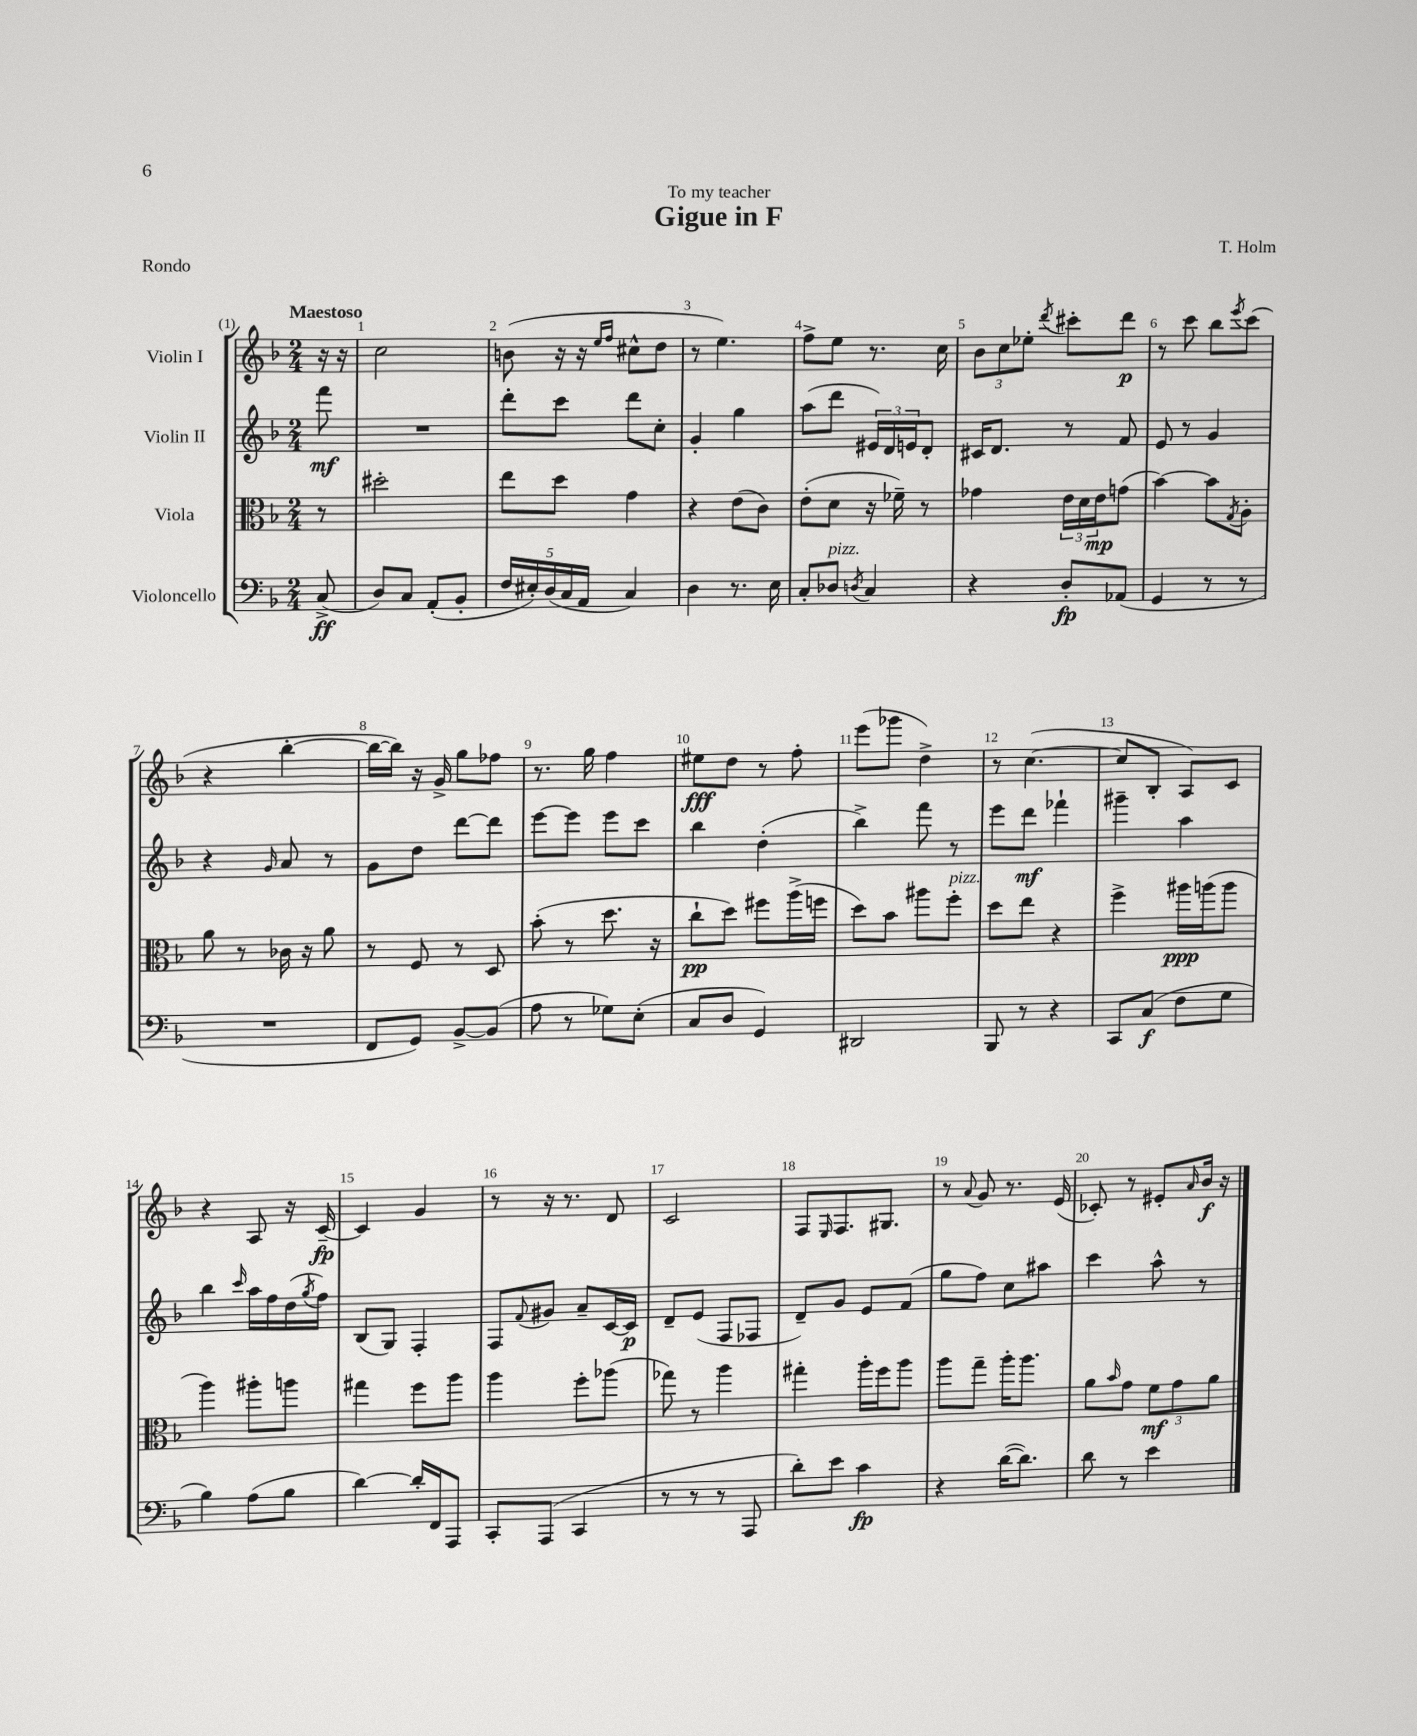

**kern	**kern	**kern	**kern
*staff4	*staff3	*staff2	*staff1
*clefF4	*clefC3	*clefG2	*clefG2
*k[b-]	*k[b-]	*k[b-]	*k[b-]
*M2/4	*M2/4	*M2/4	*M2/4
(8C^/	8r	8fff\	16r
.	.	.	16r
=	=	=	=
8D/L)	2dd#'\	2r	2cc\
8C/J	.	.	.
(8AA'/L	.	.	.
8BB-'/J	.	.	.
=	=	=	=
20F/LL	8ee\L	8ddd'\L	(8b\
20E#'/)	.	.	.
(20D/	.	.	.
.	8dd\J	8ccc\J	16r
20C/	.	.	.
.	.	.	16r
20AA/JJ	.	.	.
.	.	.	16qqee/LL
.	.	.	16qqff/JJ
4C/)	4g\	8ddd\L	8cc#^^\L
.	.	8cc'\J	8dd\J
=	=	=	=
4D\	4r	4g'/	8r
.	.	.	4.ee\)
8.r	(8e\L	4gg\	.
.	8c\J)	.	.
16E\	.	.	.
=	=	=	=
8C'/L	(8e'\L	(8aa\L	8ff^\L
8D-/J	8d\J	8ddd\J	8ee\J
8qD/	.	.	.
4C/	16r	24e#/LL)	8.r
.	.	24d/	.
.	16f-~\)	.	.
.	.	24e/J	.
.	8r	8d'/J	.
.	.	.	16cc\
=	=	=	=
4r	4g-\	16c#/LK	12b-\L
.	.	8.d/J	.
.	.	.	12cc\
.	.	.	12ee-'\J
.	.	.	8qddd/
8D'/L	24e\LL	8r	8ccc#'\L
.	24d\	.	.
.	24e\J	.	.
(8AA-/J	(8g\J	8f/	8ddd\J
=	=	=	=
4GG/	[4b-\)	8e/	8r
.	.	8r	8ccc\
8r	8b-\]L	4g/	8bb-\L
.	8qG/	.	8qeee/
8r	8A'\J	.	(8ccc\J
=	=	=	=
2r	8a\	4r	4r
.	8r	.	.
.	.	16qqg/	.
.	16c-\	8a/	[4bb-'\
.	16r	.	.
.	8a\	8r	.
=	=	=	=
8FF/L	8r	8g\L	16bb-\_LL
.	.	.	16bb-\]JJ)
8GG/J)	8F/	8dd\J	16r
.	.	.	16g^/
[8BB-^/L	8r	[8ddd\L	8gg\L
(8BB-/]J	8D/	8ddd\]J	8ff-\J
=	=	=	=
8A\	(8b-'\	[8eee\L	8.r
8r	8r	8eee\]J	.
.	.	.	16gg\
8G-\L)	8.dd\	8eee\L	4ff\
(8E'\J	.	8ccc\J	.
.	16r	.	.
=	=	=	=
8C/L	8cc`\L	4bb-\	8ee#\L
8D/J	8dd\J)	.	8dd\J
4GG/)	8ff#\L	(4dd'\	8r
.	(16aa^\L	.	8ff'\
.	16ff\JJ	.	.
=	=	=	=
2DD#/	8dd\L)	4bb-^\)	(8eee\L
.	8b-\J	.	8ggg-\J
.	8aa#\L	8fff\	4dd^\)
.	8ff'\J	8r	.
=	=	=	=
8BBB-/	8dd\L	8eee\L	8r
8r	8ee\J	8ddd\J	([4.cc\
4r	4r	4fff-`\	.
=	=	=	=
8CC/L	4ff^\	4ggg#~\	8cc/]L
(8C/J	.	.	8B-'/J
8F\L	16aa#\LL	4aa\	8A/L)
.	(16aa\J	.	.
8G\J	8aa\J	.	8c/J
=	=	=	=
4B-\)	4aa\)	4bb-\	4r
.	.	16qqccc/	.
(8A\L	8aa#'\L	16aa\LL	8A/
.	.	16ff\	.
8B-\J	8aa\J	(16dd\	16r
.	.	8qgg/	.
.	.	16ff\JJ)	[16c~/
=	=	=	=
[4d\)	4gg#\	(8B-/L	4c/]
.	.	8G/J)	.
16d'/]LL	8ff\L	4F'/	4g/
16FF/J	.	.	.
8AAA/J	8aa\J	.	.
=	=	=	=
8CC'/L	4aa\	8F/L	8r
.	.	8qqf/	.
(8AAA/J	.	8g#/J	16r
.	.	.	8.r
4CC/	8ff'\L	8a~/L	.
.	(8aa-\J	[16c/L	8d/
.	.	16c/]JJ	.
=	=	=	=
8r	8gg-\)	8d~/L	2c/
8r	8r	(8e/J	.
8r	4aa\	8F/L	.
8AAA/	.	8F-/J	.
=	=	=	=
8d'\L)	4gg#'\	8d~/L)	8F/L
.	.	.	16qqE/
8e\J	.	8g/J	8.F/
4c\	16aa'\LL	8e/L	.
.	16ff\J	.	8.G#/J
.	8aa\J	(8f/J	.
=	=	=	=
4r	8aa\L	8gg\L	8r
.	.	.	8qqa/
.	8gg~\J	8ff\J)	8g/
([16d\LK	16aa'\LK	8cc\L	8.r
8.d\]J)	8.aa\J	.	.
.	.	8aa#\J	.
.	.	.	(16e/
=	=	=	=
8d\	8a\L	4ccc\	8c-'/)
.	16qqb-/	.	.
8r	8g\J	.	8r
4e\	12f\L	8aa^^\	8e#'/L
.	12g\	.	.
.	.	.	16qqa/
.	.	8r	16b-/Jk
.	12a\J	.	.
.	.	.	16r
==	==	==	==
*-	*-	*-	*-
